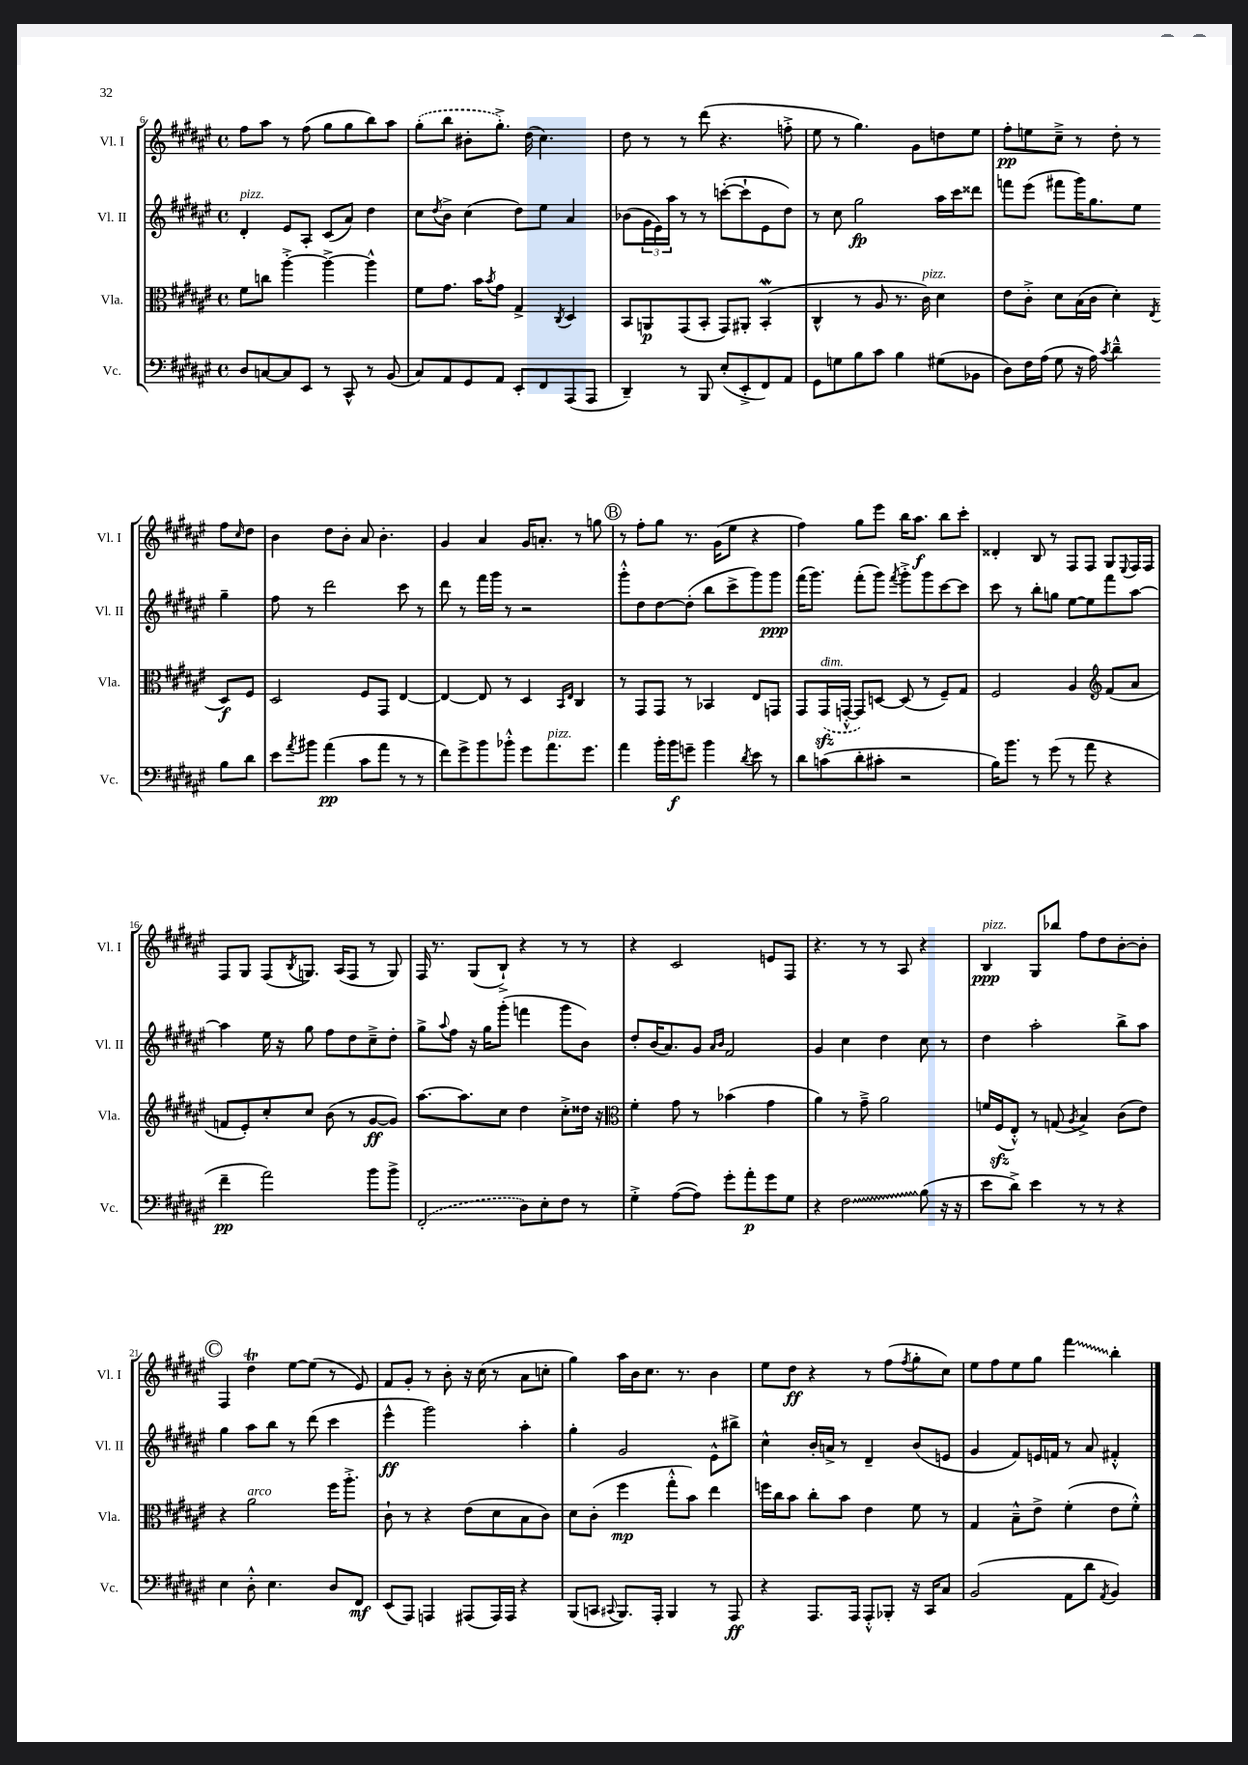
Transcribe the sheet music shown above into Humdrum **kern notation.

**kern	**kern	**kern	**kern
*staff4	*staff3	*staff2	*staff1
*clefF4	*clefC3	*clefG2	*clefG2
*k[f#c#g#d#a#e#]	*k[f#c#g#d#a#e#]	*k[f#c#g#d#a#e#]	*k[f#c#g#d#a#e#]
*M4/4	*M4/4	*M4/4	*M4/4
*met(c)	*met(c)	*met(c)	*met(c)
8D#/L	8f#\L	4d#'/	8ff#\L
[8C/	8cc\J	.	8aa#\J
8C/]	[4aa#'^\	8e#/L	8r
8EE#/J	.	8A#'/J	(8ff#\
8r	4aa#^\_	(8c#/L	8gg#\L
8CC#^^/	.	8a#/J)	8gg#\
8r	4aa#^^\]	4dd#\	8bb\)
(8BB/	.	.	8aa#\J
=	=	=	=
8C#/L)	8f#\L	8cc#\L	(8gg#'\L
.	.	8qdd#/	.
8AA#/	8.g#\J	8b^\J	8bb\J
8GG#/	.	(4cc#\	8b#'\L
.	16b\LK	.	.
.	8qb/	.	.
8AA#/J	8g#\J	.	8.gg#'^\J)
8EE#'/L	4G#^/	8dd#\L)	.
.	.	.	(16dd#\
8FF#/	.	8ee#\J	4.cc#\)
.	8qC#/	.	.
(8AAA#/	4D#/	4a#/	.
8AAA#/J	.	.	.
=	=	=	=
4DD#~/)	8BB/L	(8b-\L	8dd#\
.	8AA/	24g#\L	8r
.	.	24e#\)	.
.	.	24aa#\JJ	.
8r	(8GG#/	8r	8r
8BBB/	8BB'/J	8r	(8ddd#\
(8E#'/L	8GG#/L)	([8ccc'\L	4.r
8EE#'^/	8AA#'/J	8ccc`\]	.
8FF#/)	(4BB'/	8e#\	.
8AA#/J	.	8dd#\J)	8ff'^\
=	=	=	=
8GG#\L	4C#^^/	8r	8ee#\
8G\	.	8cc#\	8r
8B\	8r	2gg#\	4.gg#\)
8c#\J	8A#/	.	.
4B\	8.r	.	.
.	.	.	8g#\L
.	16c#\)	.	.
(8G#\L	4d#\	16aa#\LL	8dd\
.	.	16ccc#\J	.
8BB-\J	.	8ddd##\J	8ee#\J
=	=	=	=
8D#\L)	8e#\L	8fff\L	8ff#'\L
16F#\L	8c#'^\J	(8eee#\J	8ee\
(16A#\JJ	.	.	.
8G#\	8d#\L	8fff#\L	8cc#~^\J
16r	(16B\L	16ggg#\K)	8r
16A#\)	16c#\JJ	8.gg#\	.
8qc#/	.	.	.
4d#~^^\	4d#'\)	.	8dd#'\
.	.	8ee#\J	8r
.	8qE#/	.	.
8B\L	8D#/L	4gg#~\	8ff#\L
.	.	.	16qqcc#/
8d#\J	8F#/J	.	8dd#\J
=	=	=	=
8e#\L	2D#/	8ff#\	4b\
8qa#/	.	.	.
8b#\J	.	8r	.
(4a#\	.	2ddd#\	8dd#\L
.	.	.	8b'\J
8c#\L	8F#/L	.	8a#/
8a#\J	8GG#/J	.	4.b'\
8r	[4E#/	8ccc#\	.
8r	.	8r	.
=	=	=	=
8f#\L)	4E#/_	8ddd#\	4g#/
8g#^\	.	8r	.
8b\	8E#/]	16fff#\LL	4a#/
.	.	16ggg#\JJ	.
8b-'^^\J	8r	8r	.
8g#\L	4D#/	2r	16g#/LK
.	.	.	8.a'/J
8.a#\	.	.	.
.	16qqBB/LL	.	.
.	16qqE#/JJ	.	.
.	4C#/	.	8r
8.g#\J	.	.	.
.	.	.	8gg\
=	=	=	=
4a#\	8r	8ggg#'^^\L	8r
.	8GG#/L	8dd#\	8ff#'\L
16b'\LL	8GG#/J	[8dd#\	8gg#\J
16b\J	.	.	.
8g~\J	8r	(8dd#'\]J	8.r
4b\	4BB-/	8bb\L	.
.	.	.	(16g#\LK
.	.	8ccc#^\	8ee#\J
8qd#/	.	.	.
8e#\	8E#/L	8ggg#\)	4r
8r	8GG/J	8ggg#\J	.
=	=	=	=
8d#\L	8GG#/L	(16fff#\LK	4ff#\)
.	.	8.ggg#\J)	.
(8c\	(16GG#/L	.	.
.	[16GG'^^/JJ	.	.
8d#'\	8GG/]L)	(8fff#'\L	8gg#\L
8c#'\J	[8D/J	8ggg#\J)	8eee#\J
.	.	8qfff#/	.
2r	(8D/]	8ggg#'^\L	16bb\LK
.	.	.	8.aa#\J
.	8r	8ggg#\	.
.	8F#~/L)	[8ccc#\	8bb\L
.	8G#/J	8ccc#\]J	8ccc#'\J
=	=	=	=
16B\LK)	2F#/	8ccc#\	4d##'/
8.b\J	.	.	.
.	.	8r	.
8r	.	8bb'\L	8B/
(8g#\	.	8gg\J	8r
8r	4A#/	[8ee#\L	8F#/L
8a#\	.	8ee#\]	8F#/J
*	*clefG2	*	*
4r	(8f#/L	8fff#\	8G#/L
.	.	.	8qqE#/
.	8a#/J	[8aa#\J	16F#/L
.	.	.	16F#/JJ
=	=	=	=
4f#~\	8f/L	4aa#\]	8F#/L
.	8e#'/)	.	8G#/J
2a#\)	8cc#'/	16ee#\	(8F#/L
.	.	16r	.
.	.	.	8qB/
.	8cc#/J	8gg#\	8.G/J)
.	(8b\	8ff#\L	.
.	.	.	(16A#/LK
.	8r	8dd#\	8F#/J
8b\L	[8g#/L	8cc#~^\	8r
8b^\J	8g#/]J)	8dd#'\J	8G/)
=	=	=	=
(2FF#'/	[8.aa#\L	8gg#^\L	16F#/
.	.	.	8.r
.	.	8qqaa#/	.
.	.	8ff#\J	.
.	8.aa#\]	.	.
.	.	16r	(8G#/L
.	.	16gg#\LK	.
.	8cc#\J	(8ggg#'\J	8B`^/J)
8D#\L)	4dd#\	4fff\	4r
8E#'\	.	.	.
8F#\J	8cc#'^\L	8ggg#\L	8r
8r	16dd##\Jk	8b\J)	8r
.	16r	.	.
=	=	=	=
*	*clefC3	*	*
4G#'^\	4f#'\	8dd#'/L	4r
.	.	(16b/K	.
.	.	8.a#/)	.
([8A#\L	8g#\	.	2c#/
8A#\]J)	8r	8g#/J	.
.	.	16qqa#/LL	.
.	.	16qqb/JJ	.
8g#'\L	(4b-\	2f#/	.
8a#'\	.	.	.
8g#\	4g#\	.	8e/L
8G#\J	.	.	8F#/J
=	=	=	=
4r	4a#\)	4g#/	4.r
2F#\	8r	4cc#\	.
.	8g#~^\	.	8r
.	2a#\	4dd#\	8r
.	.	.	8A#/
(8B\	.	8cc#\	4r
16r	.	8r	.
16r	.	.	.
=	=	=	=
8e#\L	16f/LL	4dd#\	4B/
.	(16F#/J	.	.
8d#^\J)	8E#'^^/J)	.	.
4e#\	8r	2aa#'\	8G#/L
.	(8G/	.	8bb-/J
.	8qA#/	.	.
8r	4B^/)	.	8ff#\L
8r	.	.	8dd#\
4r	(8c#\L	8bb^\L	[8b'\
.	8e#\J)	8aa#\J	8b'\]J
=	=	=	=
4E#\	4r	4gg#\	4F#/
8D#'^^\	2a#\	8aa#\L	4dd#\
4.E#\	.	8bb\J	.
.	.	8r	[8ee#\L
.	.	(8ddd#\	(8ee#\]J
8D#/L	16ff#\LK	4ccc#\	8r
.	8.aa#'^\J	.	.
8FF#/J	.	.	8e#/)
=	=	=	=
(8EE#/L	8c#`\	4eee#^^\	8f#/L
8AAA#/J)	8r	.	8g#'/J
4AAA/	4r	2ggg#\)	8r
.	.	.	8b'\
(8AAA#/L	(8e#\L	.	16r
.	.	.	(16cc#\
16AAA#/L)	8d#\	.	8r
16AAA#/JJ	.	.	.
4r	8B\	4aa#'\	8a#\L
.	8c#\J)	.	8cc'\J
=	=	=	=
(8BBB/L	8d#\L	4gg#'\	4gg#\)
8CC/J	(8c#'\J	.	.
8qqCC#/	.	.	.
8.BBB/L)	4ff#\	2g#/	16aa#\LL
.	.	.	16b\J
.	.	.	8.cc#\J
16AAA#'/Jk	.	.	.
4BBB/	8gg#'^^\L	.	.
.	.	.	8.r
.	8b\J)	.	.
8r	4ee#\	8e#^^\L	4b\
8AAA#/	.	8bb#^\J	.
=	=	=	=
4r	16ff\LL	4cc#^^\	8ee#\L
.	16cc#\J	.	.
.	8b\J	.	8dd#\J
8.AAA#/L	8cc#'\L	16b'/LL	4r
.	.	16a^/JJ	.
.	8b\J	8r	.
16AAA#/Jk	.	.	.
8AAA#'^^/L	4e#\	4d#~/	8r
8BBB-'/J	.	.	(8ff#\L
.	.	.	8qff#/
16r	8f#\	(8b/L	8gg#'\
16CC#/LK	.	.	.
8C#/J	8r	8e/J	8cc#\J)
=	=	=	=
(2BB/	4G#/	4g#/	8ee#\L
.	.	.	8ff#\
.	8B~^^\L	8f#/L)	8ee#\
.	8e#^\J	16e/L	8gg#\J
.	.	16f/JJ	.
8AA#\L	(4f#'\	8r	4fff#\
8d#\J	.	8a#/	.
8qAA#/	.	.	.
4BB/)	8e#\L	4f#'^^/	4bb'\
.	8f#'^^\J)	.	.
==	==	==	==
*-	*-	*-	*-
